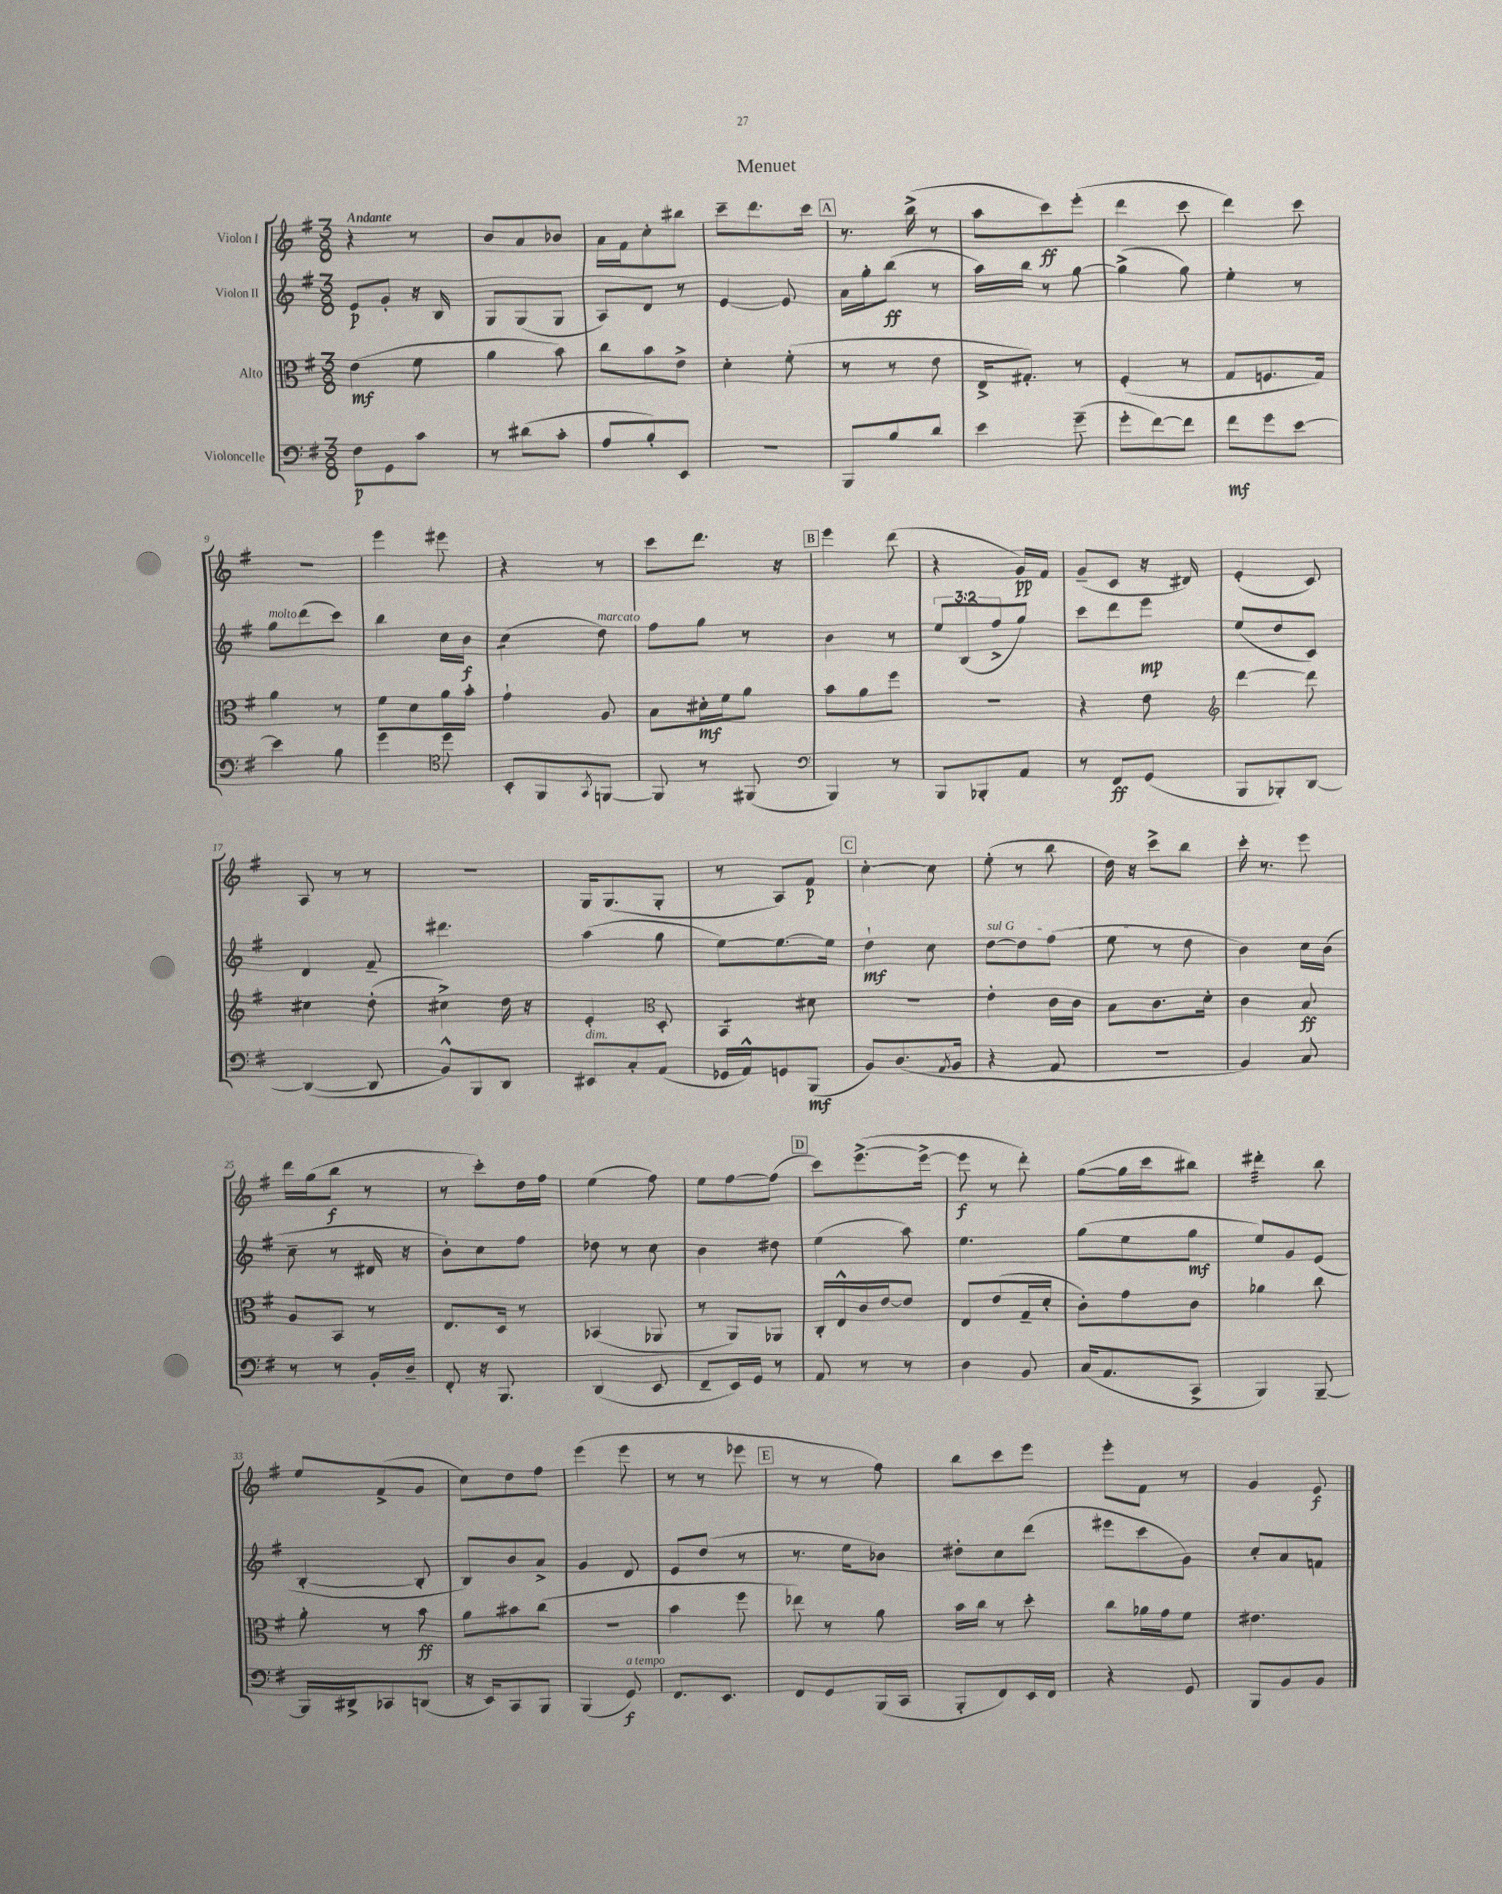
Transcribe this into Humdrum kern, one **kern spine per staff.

**kern	**kern	**kern	**kern
*staff4	*staff3	*staff2	*staff1
*clefF4	*clefC3	*clefG2	*clefG2
*k[f#]	*k[f#]	*k[f#]	*k[f#]
*M3/8	*M3/8	*M3/8	*M3/8
8F#	(4e	8e	4r
8GG	.	8g'	.
8c	8f#	16r	8r
.	.	16B	.
=	=	=	=
8r	4a	8G	8b
(8d#	.	(8G	8a
8c'	8b)	8G	8b-
=	=	=	=
8A	8cc	8A)	16a
.	.	.	16f#
8B')	8b	8d	8cc'
8EE	8e^	8r	8bb#
=	=	=	=
4.r	4d'	[4e	8ccc~
.	.	.	8.ddd
.	(8f#'	8e]	.
.	.	.	16ccc
=	=	=	=
8BBB	8r	16a	8.r
.	.	16gg'	.
8B	8r	(8bb	.
.	.	.	(16bb^
8d	8e	8r	8r
=	=	=	=
4e	16E^	16aa)	8aa
.	8.G#')	16bb	.
.	.	8r	8ccc)
(8g~	8r	[8gg	(8eee'
=	=	=	=
8g'	(4F#'	(4gg^]	4ddd
[8f#)	.	.	.
8f#]	8r	8gg)	8ccc
=	=	=	=
8f#	8G	4ee'	4ddd)
8g	8.F	.	.
[8e	.	8r	8ccc
.	16G)	.	.
=	=	=	=
4e]	4a	8gg	4.r
.	.	(8ddd	.
8B	8r	8ccc)	.
=	=	=	=
4g	8f#	4bb	4eee
.	8d	.	.
*clefC4	*	*	*
8dd	16a	16cc	8eee#
.	16b'	16b	.
=	=	=	=
8BB'	4g`	(4cc	4r
8FF#	.	.	.
8qGG	.	.	.
[8FF	8A	8dd)	8r
=	=	=	=
8FF]	8B	8ff#	8ccc
8r	16d#'	8gg	8.ddd
.	16f#	.	.
(8FF#	8a	8r	.
.	.	.	16r
=	=	=	=
*clefF4	*	*	*
4BBB)	8b	4b	4eee
.	8a	.	.
8r	8ff#	8r	(8ddd
=	=	=	=
8BBB	4.r	12ee	4r
.	.	(12B	.
8BBB-'	.	.	.
.	.	12ff#^	.
8AA	.	8gg)	16g)
.	.	.	16f#
=	=	=	=
8r	4r	8ccc	(8g~
8FF#	.	8ddd	8c
(8GG	8e	8eee	16r
.	.	.	16d#)
=	=	=	=
*	*clefG2	*	*
8BBB	[4ddd	(8ee	(4e'
8BBB-')	.	8dd	.
[8DD	8ddd]	8c)	8c)
=	=	=	=
(4DD_	4cc#	4d	8A
.	.	.	8r
8DD]	(8dd'	8f#~	8r
=	=	=	=
8BB^^)	4cc#^)	4.ddd#	4.r
8BBB	.	.	.
8DD	16dd	.	.
.	16r	.	.
=	=	=	=
8EE#	4e'	(4aa	16G
.	.	.	(8.G
8C'	.	.	.
*	*clefC3	*	*
(8AA	8D'	8gg	8G'
=	=	=	=
16GG-	4BB	[8ee)	8r
16AA^^)	.	.	.
8GG	.	8.ee_	8A)
(8BBB	8d#	.	8f#
.	.	16ee]	.
=	=	=	=
8BB)	4.r	4dd`	[4cc'
(8.D	.	.	.
.	.	8cc	8cc]
8qAA	.	.	.
16BB	.	.	.
=	=	=	=
4r	4e'	[8dd	(8ee'
.	.	8dd]	8r
8AA	16c	(8ff#	8bb
.	16c	.	.
=	=	=	=
4.r	8B	8ee	16dd)
.	.	.	16r
.	8.c	8r	8ccc^
.	.	8dd	8bb
.	16d'	.	.
=	=	=	=
4BB)	4c	4b)	16ccc'
.	.	.	8.r
8C	8B	16cc	8eee
.	.	(16b	.
=	=	=	=
8r	8A	8cc~	16ddd
.	.	.	(16gg
8r	8BB	8r	8bb
16BB'	8r	16d#	8r
16D~	.	16r	.
=	=	=	=
8FF#'	8.E	8b')	8r
16r	.	8cc	8ccc')
8.BBB	16D	.	.
.	8r	8ff#	16dd
.	.	.	16ff#
=	=	=	=
(4DD	(4BB-	8dd-	(4ee
.	.	8r	.
8EE	8AA-	8cc	8ff#)
=	=	=	=
8FF#~	8r	4b	8ee
16EE)	8AA)	.	[8ff#
16GG	.	.	.
8r	8AA-	8dd#	(8ff#]
=	=	=	=
8AA	16C'	(4ee	8ccc)
.	16E^^	.	.
8r	16c	.	([8.eee^
.	[16e	.	.
8r	8e]	8aa)	.
.	.	.	16eee^_
=	=	=	=
4D	8E	4.ee	8eee]
.	(8e	.	8r
8BB	16G~	.	8ddd')
.	16d'	.	.
=	=	=	=
(16C	8c')	(8gg	([8gg
8.AA	.	.	.
.	8g	8ee	16gg]
.	.	.	16ccc
8CC^	8c	8gg	8bb#)
=	=	=	=
4BBB)	4a-	8ee)	4ddd#'
.	.	8g	.
[8BBB~	8cc	(8e	8bb
=	=	=	=
16BBB]	8a'	[4B'	8ee
16DD#^	.	.	.
8CC-	8r	.	(8f#^
(8DD	8b	8B']	8g
=	=	=	=
16r	8a	8B)	8cc)
16EE)	.	.	.
8CC	8b#	8b	8dd
8BBB	(8cc	8a^	8ff#
=	=	=	=
(4BBB	4.r	4g	(4eee
8GG)	.	8d	8eee
=	=	=	=
8.FF#	4b	8e	8r
.	.	(8dd	8r
8.EE	.	.	.
.	8ff#	8r	8eee-
=	=	=	=
8FF#	8ee-)	8.r	8r
8GG	8r	.	8r
.	.	16ee	.
(16BBB	8a	8b-)	8ff#)
16CC	.	.	.
=	=	=	=
8BBB'	16b	8dd#'	8bb
.	16cc	.	.
8FF#)	8r	8cc	8ccc
16EE	8dd'	(8ddd	8eee
16FF#	.	.	.
=	=	=	=
4r	8cc	8eee#	8eee'
.	16a-	8ccc	8f#
.	16g	.	.
8GG	8f#	8g)	8r
=	=	=	=
8BBB	4.e#	8cc'	4g
8BB	.	8a	.
8BB	.	8f	8e
==	==	==	==
*-	*-	*-	*-
